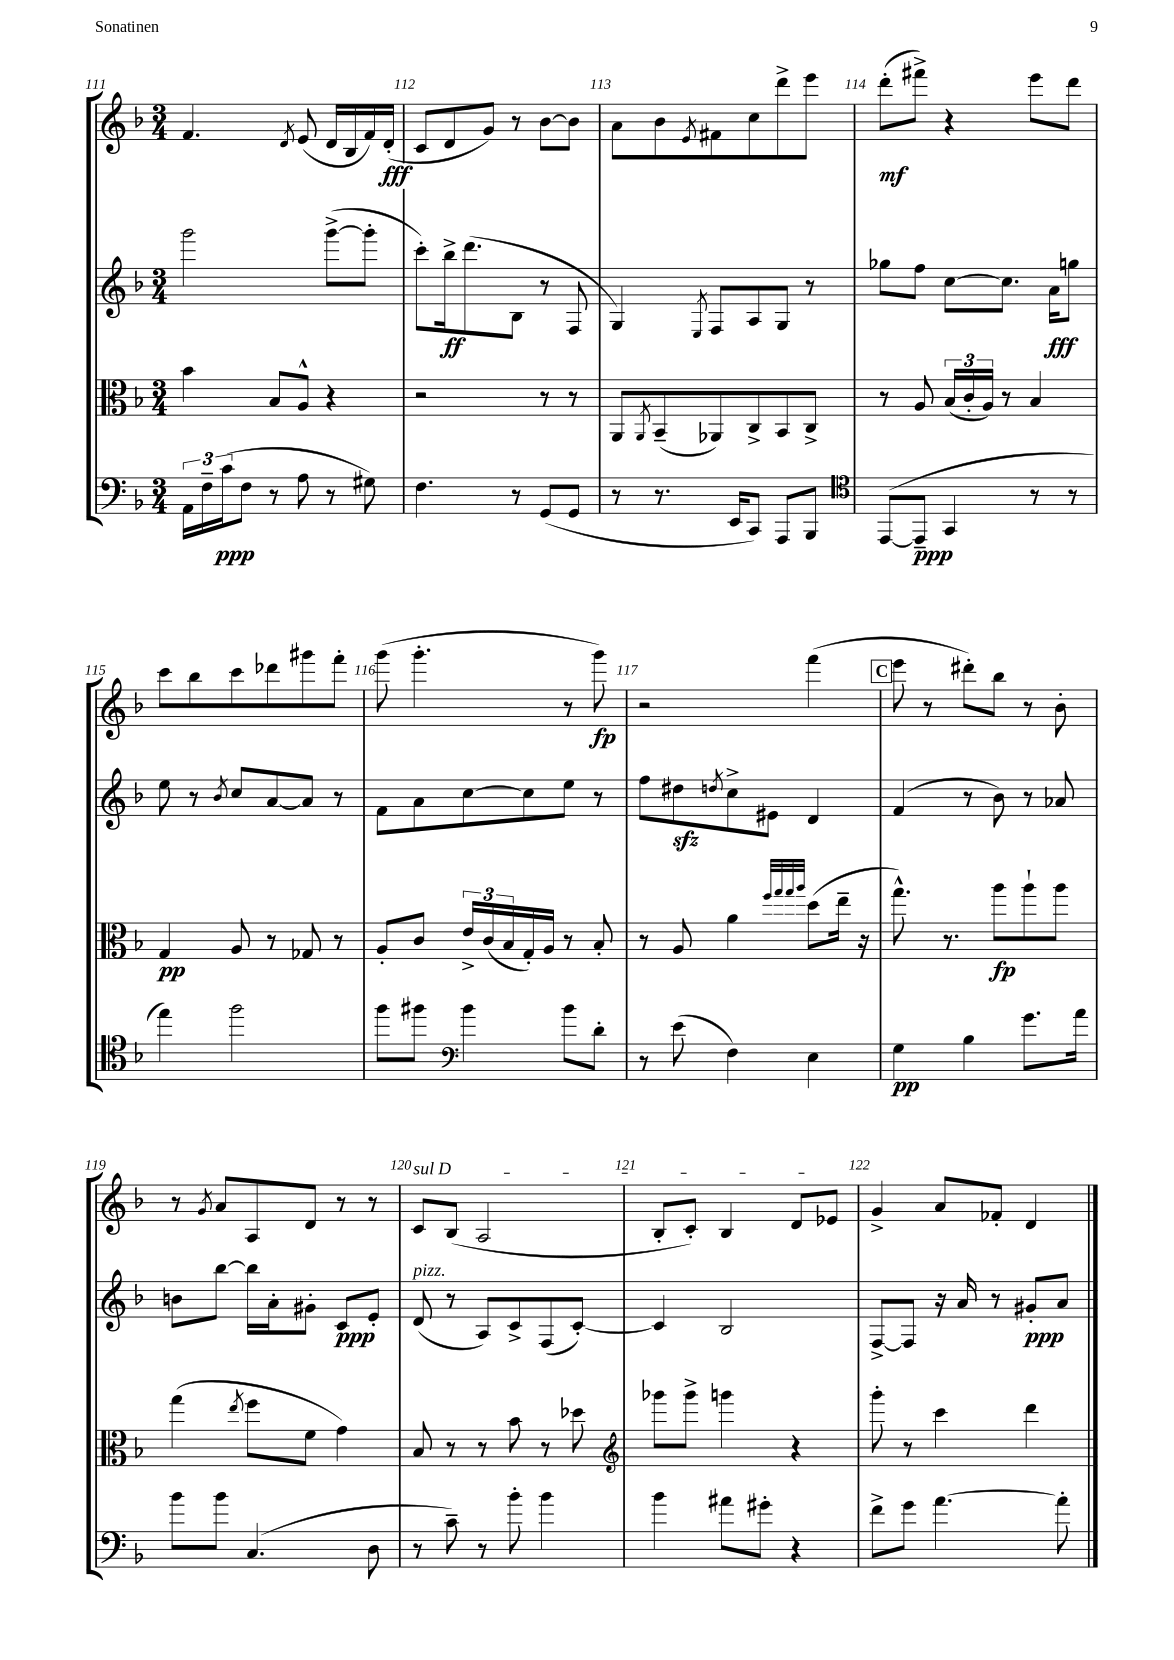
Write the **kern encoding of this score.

**kern	**dynam	**kern	**dynam	**kern	**dynam	**kern	**dynam
*part4	*part4	*part3	*part3	*part2	*part2	*part1	*part1
*staff4	*staff4	*staff3	*staff3	*staff2	*staff2	*staff1	*staff1
*clefF4	*	*clefC3	*	*clefG2	*	*clefG2	*
*k[b-]	*	*k[b-]	*	*k[b-]	*	*k[b-]	*
*M3/4	*	*M3/4	*	*M3/4	*	*M3/4	*
=111	=111	=111	=111	=111	=111	=111	=111
24AA\LL	.	4b-\	.	2ggg\	.	4.f/	.
24F~\	.	.	.	.	.	.	.
(24c\J	ppp	.	.	.	.	.	.
8F\J	.	.	.	.	.	.	.
8r	.	8B-/L	.	.	.	.	.
.	.	.	.	.	.	8qd/	.
8A\	.	8A^^/J	.	.	.	(8e/	.
8r	.	4r	.	([8ggg^\L	.	16d/LL	.
.	.	.	.	.	.	16B-/	.
8G#X\)	.	.	.	8ggg'\J]	.	16f/)	.
.	.	.	.	.	.	(16d'/JJ	fff
=112	=112	=112	=112	=112	=112	=112	=112
4.F\	.	2r	.	8ccc'\L)	.	8c/L	.
.	.	.	.	16bb-^\k	ff	8d/	.
.	.	.	.	(8.ddd\	.	.	.
.	.	.	.	.	.	8g/J)	.
8r	.	.	.	8B-\J	.	8r	.
(8GG/L	.	8r	.	8r	.	[8b-\L	.
8GG/J	.	8r	.	8F/	.	8b-\J]	.
=113	=113	=113	=113	=113	=113	=113	=113
8r	.	8AA/L	.	4G/)	.	8a\L	.
.	.	8qAA/	.	.	.	.	.
8.r	.	(8BB-~/	.	.	.	8b-\	.
.	.	.	.	8qE/	.	8qe/	.
.	.	8AA-X/)	.	8F/L	.	8f#X\	.
16EE/KL	.	.	.	.	.	.	.
8CC/J)	.	8C^/	.	8A/	.	8cc\	.
8AAA/L	.	8BB-/	.	8G/J	.	8ddd^\	.
8BBB-/J	.	8C^/J	.	8r	.	8eee\J	.
=114	=114	=114	=114	=114	=114	=114	=114
*clefC4	*	*	*	*	*	*	*
([8EE/L	.	8r	.	8gg-X\L	.	(8ddd'\L	mf
8EE~/J]	ppp	8A/	.	8ff\J	.	8fff#X^\J)	.
4GG/	.	(24B-/LL	.	[8cc\L	.	4r	.
.	.	24c'/	.	.	.	.	.
.	.	24A/JJ)	.	.	.	.	.
.	.	8r	.	8.cc\J]	.	.	.
8r	.	4B-/	.	.	.	8eee\L	.
.	.	.	.	16a\KL	fff	.	.
8r	.	.	.	8ggn\J	.	8ddd\J	.
!!LO:LB:g=z
=115	=115	=115	=115	=115	=115	=115	=115
4ee\)	.	4G/	pp	8ee\	.	8ccc\L	.
.	.	.	.	8r	.	8bb-\	.
.	.	.	.	8qb-/	.	.	.
2ff\	.	8A/	.	8cc/L	.	8ccc\	.
.	.	8r	.	[8a/	.	8ddd-X\	.
.	.	8G-X/	.	8a/J]	.	8ggg#X\	.
.	.	8r	.	8r	.	8fff'\J	.
=116	=116	=116	=116	=116	=116	=116	=116
8ff\L	.	8A'/L	.	8f\L	.	(8ggg\	.
8ff#X\J	.	8c/J	.	8a\	.	4.ggg'\	.
*clefF4	*	*	*	*	*	*	*
4b-\	.	24e^/LL	.	[8cc\	.	.	.
.	.	(24c/	.	.	.	.	.
.	.	24B-/	.	.	.	.	.
.	.	16G'/)	.	8cc\]	.	.	.
.	.	16A/JJ	.	.	.	.	.
8b-\L	.	8r	.	8ee\J	.	8r	.
8d'\J	.	8B-'/	.	8r	.	8ggg\)	fp
=117	=117	=117	=117	=117	=117	=117	=117
8r	.	8r	.	8ff\L	.	2r	.
(8e\	.	8A/	.	8dd#Xzz\	.	.	.
.	.	.	.	8qddn/	.	.	.
4F\)	.	4a\	.	8cc^\	.	.	.
.	.	.	.	8e#X\J	.	.	.
.	.	32qqff/LLL	.	.	.	.	.
.	.	32qqgg/	.	.	.	.	.
.	.	32qqgg/	.	.	.	.	.
.	.	32qqaa/JJJ	.	.	.	.	.
4E\	.	(8dd\L	.	4d/	.	(4fff\	.
.	.	16ee~\Jk	.	.	.	.	.
.	.	16r	.	.	.	.	.
!!LO:REH:place=s1:t=C
=118	=118	=118	=118	=118	=118	=118	=118
4G\	pp	8.gg^^\)	.	(4f/	.	8eee\	.
.	.	.	.	.	.	8r	.
.	.	8.r	.	.	.	.	.
4B-\	.	.	.	8r	.	8ddd#X'\L)	.
.	.	8aa\L	fp	8b-\)	.	8bb-\J	.
8.g\L	.	8aa`\	.	8r	.	8r	.
.	.	8aa\J	.	8a-X/	.	8b-'\	.
16a\Jk	.	.	.	.	.	.	.
!!LO:LB:g=z
=119	=119	=119	=119	=119	=119	=119	=119
8b-\L	.	(4gg\	.	8bn\L	.	8r	.
.	.	.	.	.	.	8qg/	.
8b-\J	.	.	.	[8bb-\J	.	8a/L	.
.	.	8qee/	.	.	.	.	.
(4.C/	.	8ff\L	.	16bb-\LL]	.	8A/	.
.	.	.	.	16a'\J	.	.	.
.	.	8f\J	.	8g#X'\J	.	8d/J	.
.	.	4g\)	.	8c/L	ppp	8r	.
8D\	.	.	.	8e'/J	.	8r	.
=120	=120	=120	=120	=120	=120	=120	=120
!	!	!	!	!	!	!LO:TX:a:i:t=sul D	!
!	!	!	!	!LO:TX:a:i:t=pizz.	!	!	!
8r	.	8B-/	.	(8d/	.	8c/L	.
8c~\)	.	8r	.	8r	.	(8B-/J	.
8r	.	8r	.	8A/L)	.	2A/	.
8b-'\	.	8b-\	.	8c^/	.	.	.
4b-\	.	8r	.	(8F/	.	.	.
.	.	8dd-X\	.	[8c'/J)	.	.	.
=121	=121	=121	=121	=121	=121	=121	=121
*	*	*clefG2	*	*	*	*	*
4b-\	.	8ggg-X\L	.	4c/]	.	8B-'/L	.
.	.	8ggg-^\J	.	.	.	8c'/J)	.
8a#X\L	.	4gggn\	.	2B-/	.	4B-/	.
8g#X'\J	.	.	.	.	.	.	.
4r	.	4r	.	.	.	8d/L	.
.	.	.	.	.	.	8e-X/J	.
=122	=122	=122	=122	=122	=122	=122	=122
8f^\L	.	8ggg'\	.	[8F^/L	.	4g^/	.
8g\J	.	8r	.	8F/J]	.	.	.
[4.a\	.	4ccc\	.	16r	.	8a/L	.
.	.	.	.	16a/	.	.	.
.	.	.	.	8r	.	8f-X'/J	.
.	.	4ddd\	.	8g#X'/L	ppp	4d/	.
8a'\]	.	.	.	8a/J	.	.	.
==	==	==	==	==	==	==	==
*-	*-	*-	*-	*-	*-	*-	*-
